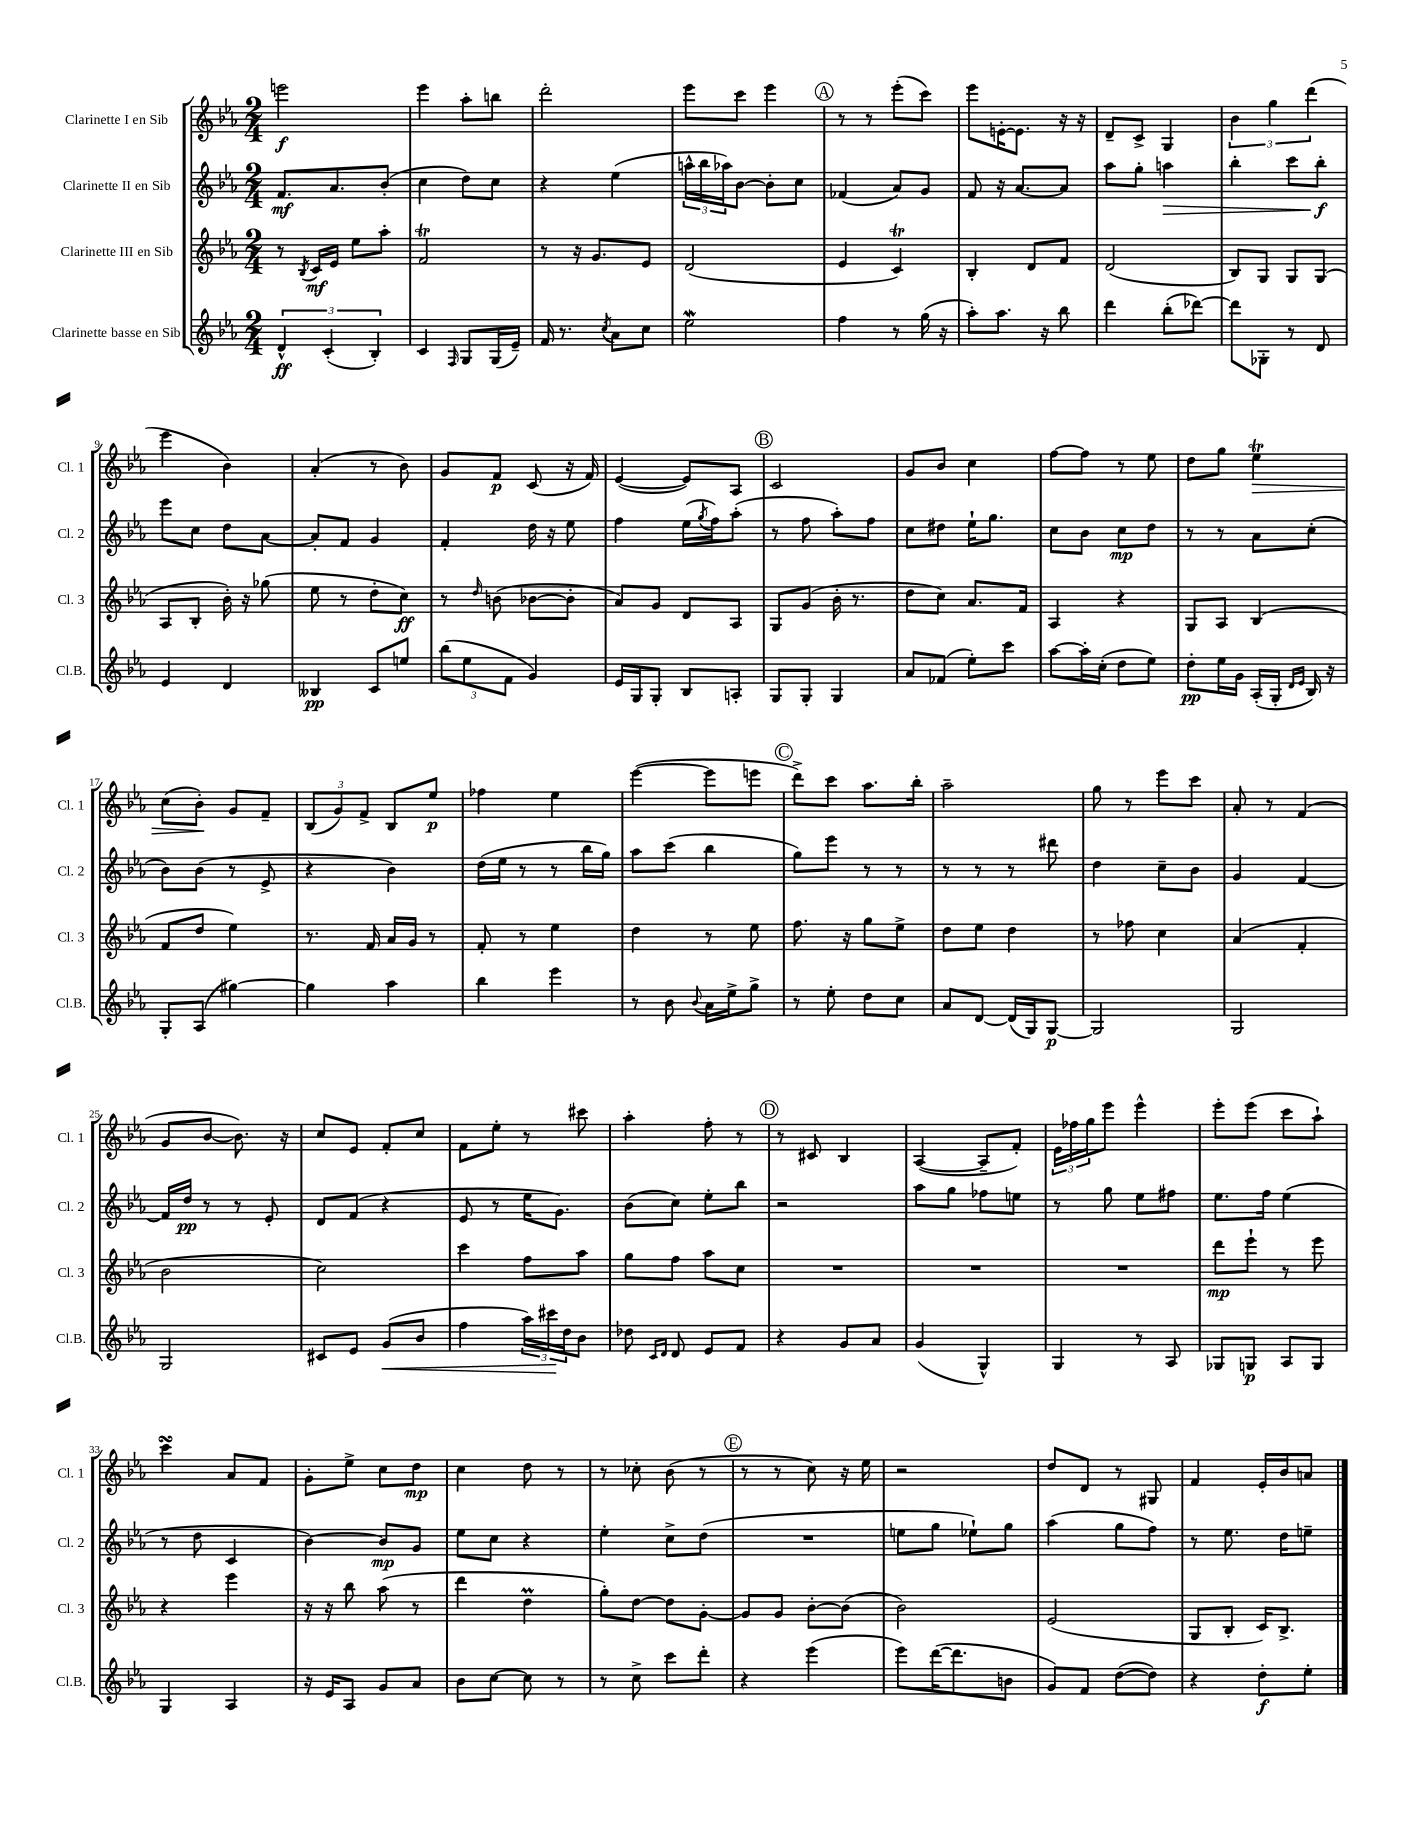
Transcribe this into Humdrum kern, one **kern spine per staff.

**kern	**kern	**kern	**kern
*staff4	*staff3	*staff2	*staff1
*clefG2	*clefG2	*clefG2	*clefG2
*k[b-e-a-]	*k[b-e-a-]	*k[b-e-a-]	*k[b-e-a-]
*M2/4	*M2/4	*M2/4	*M2/4
6d^^	8r	8.f	2eee
.	8qB-	.	.
.	16c	.	.
(6c'	.	.	.
.	16e-	8.a-	.
.	8ee-	.	.
6B-')	.	.	.
.	8aa-'	(8b-'	.
=	=	=	=
4c	2f	4cc	4eee-
16qqF	.	.	.
8G	.	8dd)	8aa-'
(16G	.	8cc	8bb
16e-~)	.	.	.
=	=	=	=
16f	8r	4r	2ddd'
8.r	.	.	.
.	16r	.	.
.	8.g	.	.
8qcc	.	.	.
8a-	.	(4ee-	.
8cc	8e-	.	.
=	=	=	=
2ee-	(2d	24aa^^	8eee-
.	.	24bb-	.
.	.	24aa-)	.
.	.	[8b-	8ccc
.	.	8b-']	4eee-
.	.	8cc	.
=	=	=	=
4ff	4e-	(4f-	8r
.	.	.	8r
8r	4c)	8a-)	(8eee-'
(16gg	.	8g	8ccc)
16r	.	.	.
=	=	=	=
8aa-')	4B-'	8f	8eee-
8.aa-	.	16r	[16e'
.	.	[8.a-	8.e]
.	8d	.	.
16r	.	.	.
8bb-	8f	8a-]	16r
.	.	.	16r
=	=	=	=
4ddd	(2d	8aa-	8d~
.	.	8gg'	8c^
(8bb-'	.	4aa	4G
[8ddd-)	.	.	.
=	=	=	=
8ddd-]	8B-)	4bb-'	6b-
8G-'	8G	.	.
.	.	.	6gg
8r	8G	8ccc	.
.	.	.	(6ddd
8d	(8G	8bb-'	.
=	=	=	=
4e-	8A-	8eee-	4eee-
.	8B-'	8cc	.
4d	16b-')	8dd	4b-)
.	16r	.	.
.	(8gg-	[8a-	.
=	=	=	=
4B--	8ee-	8a-']	(4a-'
.	8r	8f	.
8c	8dd'	4g	8r
8ee	8cc)	.	8b-)
=	=	=	=
(12bb-	8r	4f'	8g
12ee-	.	.	.
.	16qqdd	.	.
.	(8b	.	8f
12f	.	.	.
4g)	[8b-	16dd	(8c
.	.	16r	.
.	8b-']	8ee-	16r
.	.	.	16f)
=	=	=	=
16e-	8a-)	4ff	([4e-
16G	.	.	.
8G'	8g	.	.
8B-	8d	(16ee-	8e-])
.	.	8qgg	.
.	.	16ff)	.
8A'	8A-	(8aa-'	8A-
=	=	=	=
8G	8G	8r	2c
8G'	(8g	8ff	.
4G	16b-'	8aa-')	.
.	8.r	.	.
.	.	8ff	.
=	=	=	=
8a-	8dd	8cc	8g
(8f-	8cc)	8dd#	8b-
8ee-')	8.a-	16ee-`	4cc
.	.	8.gg	.
8ccc	.	.	.
.	16f	.	.
=	=	=	=
[8aa-	4A-	8cc	[8ff
16aa-']	.	8b-	8ff]
(16cc'	.	.	.
8dd	4r	8cc	8r
8ee-)	.	8dd	8ee-
=	=	=	=
8dd'	8G	8r	8dd
16ee-	8A-	8r	8gg
16g	.	.	.
(16A-'	(4B-	8a-	4ee-
16G'	.	.	.
16qqd	.	.	.
16qqe-	.	.	.
16B-)	.	(8cc'	.
16r	.	.	.
=	=	=	=
8G'	8f	8b-)	(8cc
(8A-	8dd	(8b-	8b-')
[4gg#)	4ee-)	8r	8g
.	.	8e-^	8f~
=	=	=	=
4gg#]	8.r	4r	(12B-
.	.	.	12g)
.	.	.	12f^
.	16f	.	.
4aa-	16a-	4b-)	8B-
.	16g	.	.
.	8r	.	8ee-
=	=	=	=
4bb-	8f'	(16dd	4ff-
.	.	16ee-	.
.	8r	8r	.
4eee-	4ee-	8r	4ee-
.	.	16bb-	.
.	.	16gg)	.
=	=	=	=
8r	4dd	8aa-	([4eee-
8b-	.	(8ccc	.
8qqb-	.	.	.
16a-	8r	4bb-	8eee-]
16ee-^	.	.	.
8gg^	8ee-	.	8eee
=	=	=	=
8r	8.ff	8gg)	8ddd^)
8ee-'	.	8eee-	8ccc
.	16r	.	.
8dd	8gg	8r	8.aa-
8cc	8ee-^	8r	.
.	.	.	16bb-'
=	=	=	=
8a-	8dd	8r	2aa-~
[8d	8ee-	8r	.
(16d]	4dd	8r	.
16G)	.	.	.
[8G	.	8ddd#	.
=	=	=	=
2G]	8r	4dd	8gg
.	8ff-	.	8r
.	4cc	8cc~	8eee-
.	.	8b-	8ccc
=	=	=	=
2G	(4a-	4g	8a-'
.	.	.	8r
.	4f'	[4f	(4f
=	=	=	=
2G	2b-	16f]	8g
.	.	16dd	.
.	.	8r	[8b-
.	.	8r	8.b-])
.	.	8e-'	.
.	.	.	16r
=	=	=	=
8c#	2cc)	8d	8cc
8e-	.	(8f	8e-
(8g	.	4r	8f'
8b-	.	.	8cc
=	=	=	=
4ff	4ccc	8e-	8f
.	.	8r	8ee-'
24aa-)	8ff	16ee-	8r
24ccc#	.	.	.
.	.	8.g)	.
24dd	.	.	.
8b-	8aa-	.	8ccc#
=	=	=	=
8dd-	8gg	(8b-	4aa-'
16qqc	.	.	.
16qqd	.	.	.
8d	8ff	8cc)	.
8e-	8aa-	8ee-'	8ff'
8f	8cc	8bb-	8r
=	=	=	=
4r	2r	2r	8r
.	.	.	8c#
8g	.	.	4B-
8a-	.	.	.
=	=	=	=
(4g	2r	8aa-	([4A-
.	.	8gg	.
4G^^)	.	8ff-	8A-~]
.	.	8ee	8f')
=	=	=	=
4G	2r	8r	24e-
.	.	.	24ff-
.	.	.	24gg
.	.	8gg	8eee-
8r	.	8ee-	4eee-^^
8A-	.	8ff#	.
=	=	=	=
8G-	8ddd	8.ee-	8eee-'
8G	8eee-`	.	(8eee-
.	.	16ff	.
8A-	8r	(4ee-	8ccc
8G	8eee-	.	8aa-`)
=	=	=	=
4G	4r	8r	4ccc
.	.	8dd	.
4A-	4eee-	4c	8a-
.	.	.	8f
=	=	=	=
16r	16r	[4b-)	8g'
16e-	16r	.	.
8A-	8bb-	.	8ee-^
8g	(8aa-	8b-]	8cc
8a-	8r	8g	8dd
=	=	=	=
8b-	4ddd	8ee-	4cc
[8cc	.	8cc	.
8cc]	4dd	4r	8dd
8r	.	.	8r
=	=	=	=
8r	8gg')	4ee-'	8r
8cc^	[8dd	.	8cc-'
8ccc	8dd]	8cc^	(8b-
8ddd'	[8g'	(8dd	8r
=	=	=	=
4r	8g]	2r	8r
.	8g	.	8r
(4eee-	[8b-'	.	8cc)
.	(8b-]	.	16r
.	.	.	16ee-
=	=	=	=
8eee-)	2b-)	8ee	2r
([16ddd	.	8gg	.
8.ddd]	.	.	.
.	.	8ee-`)	.
8b	.	8gg	.
=	=	=	=
8g)	(2e-	(4aa-	8dd
8f	.	.	8d
([8dd	.	8gg	8r
8dd])	.	8ff)	8G#
=	=	=	=
4r	8G	8r	4f
.	8B-'	8.ee-	.
8dd'	16c)	.	16e-'
.	8.B-^	16dd	16b-
8ee-'	.	8ee~	8a
==	==	==	==
*-	*-	*-	*-
